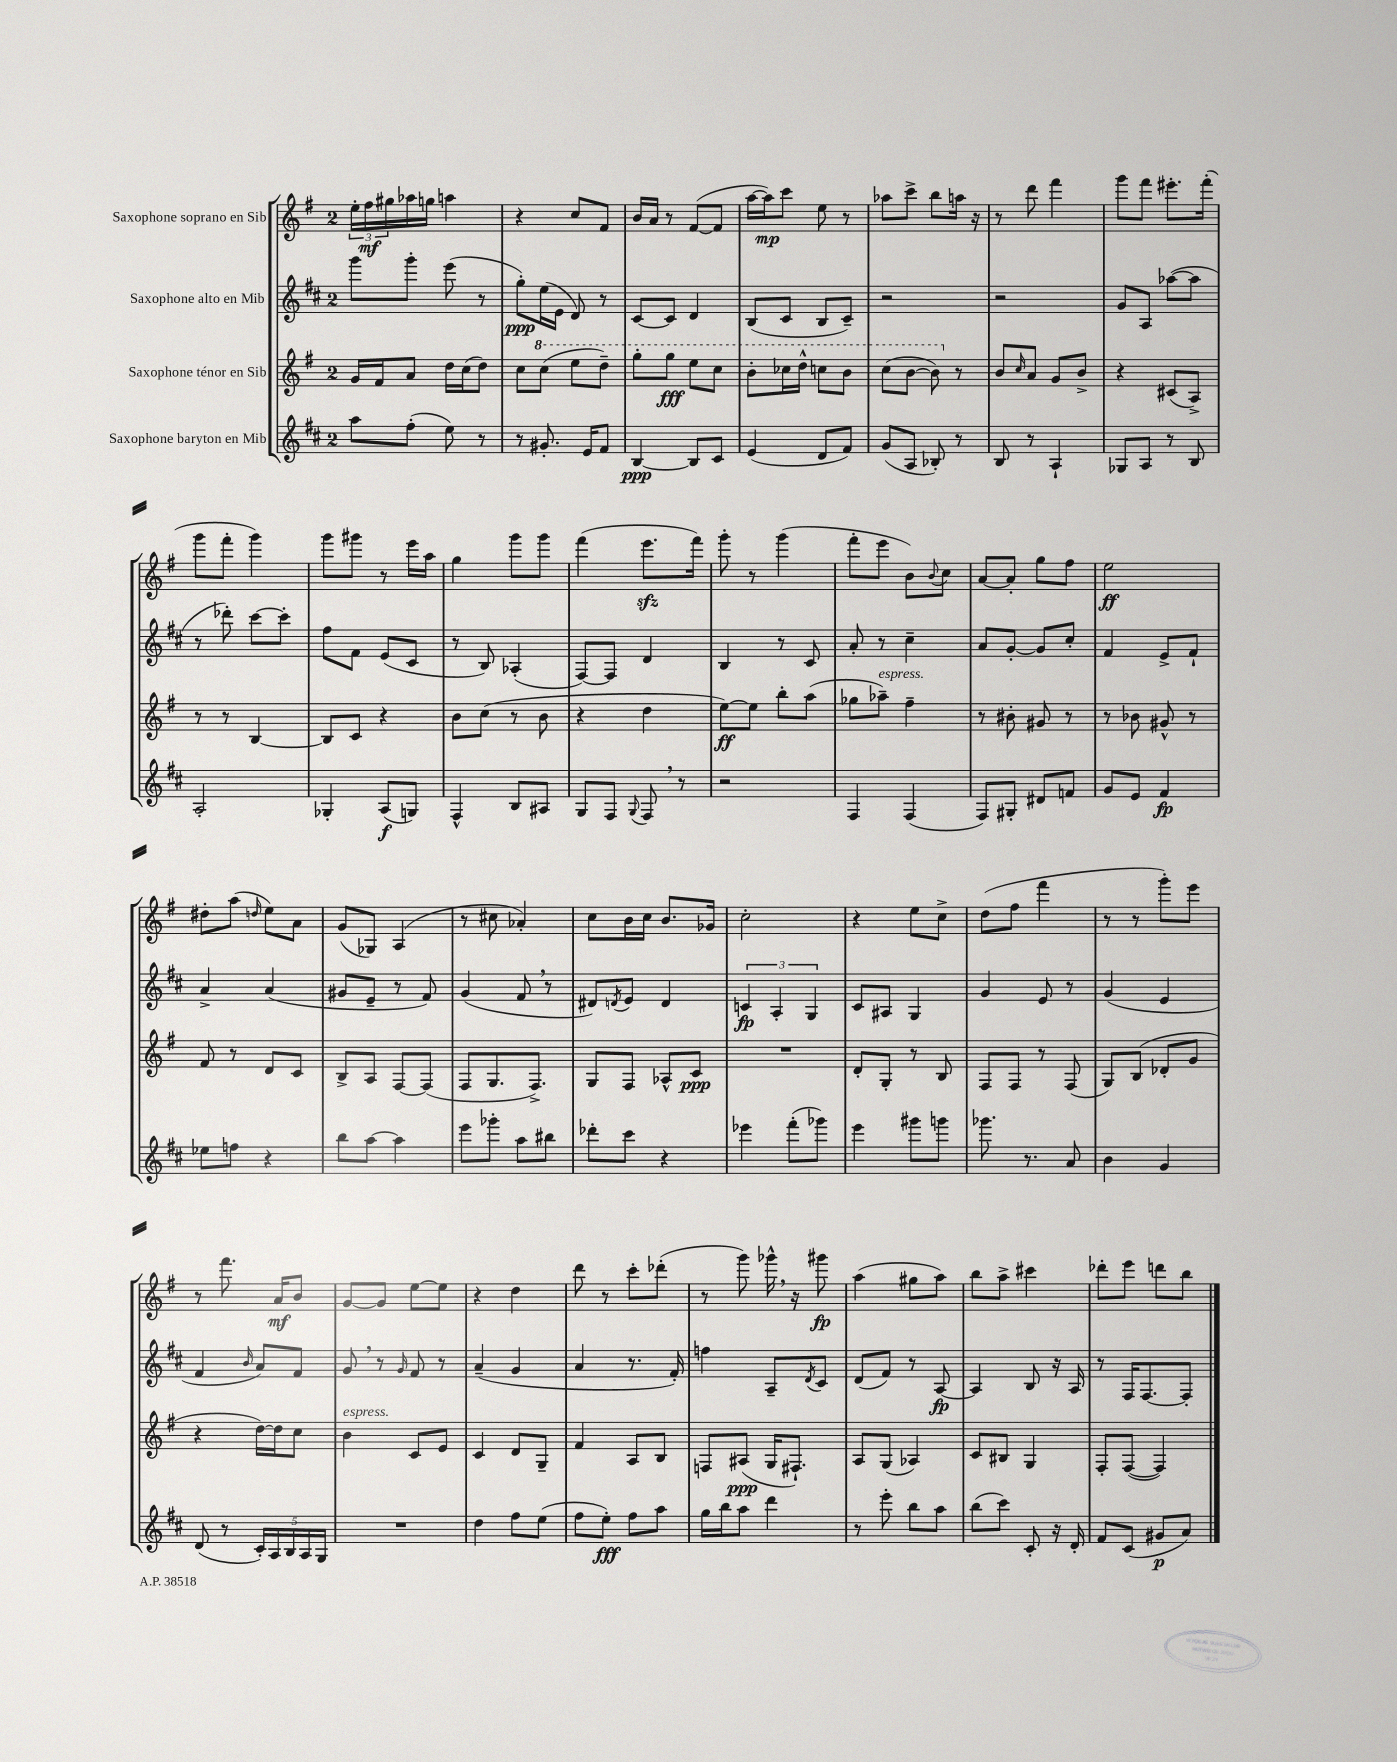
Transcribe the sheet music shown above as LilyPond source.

<<
\new StaffGroup <<
\new Staff = "s0" \with { instrumentName = "Saxophone soprano en Sib" } {
    \clef treble \key g \major \once \override Staff.TimeSignature.style = #'single-digit \time 2/4
    \tuplet 3/2 { e''16-. fis''16\mf gis''16 } aes''16 g''16 a''4 |
    r4 c''8 fis'8 |
    b'16 a'16 r8 fis'8~( fis'8 |
    a''16~ a''16\mp) c'''8 e''8 r8 |
    aes''8 c'''8-> b''8 a''16 r16 |
    r8 d'''8 fis'''4 |
    g'''8 fis'''8 eis'''8.-. fis'''16-.( |
    g'''8 fis'''8-. g'''4) |
    g'''8 gis'''8 r8 e'''16 a''16 |
    g''4 g'''8 g'''8 |
    fis'''4( e'''8.\sfz fis'''16) |
    g'''8-. r8 g'''4( |
    fis'''8-. e'''8 b'8) \appoggiatura { b'8 } c''8 |
    a'8~ a'8-. g''8 fis''8 |
    e''2\ff |
    dis''8-. a''8( \grace { d''16 } e''8) a'8 |
    g'8( ges8) a4( |
    r8 cis''8 aes'4-.) |
    c''8 b'16 c''16 b'8. ges'16 |
    c''2-. |
    r4 e''8 c''8-> |
    d''8( fis''8 fis'''4 |
    r8 r8 g'''8-.) e'''8 |
    r8 fis'''8. a'16\mf b'8 |
    g'8~ g'8 e''8~ e''8 |
    r4 d''4 |
    d'''8 r8 c'''8-. des'''8-.( |
    r8 g'''8) ges'''16-^ \breathe r16 gis'''8\fp |
    a''4( gis''8 a''8) |
    b''8 a''8-> cis'''4 |
    des'''8-. e'''8 d'''8 b''8 \bar "|." |
}
\new Staff = "s1" \with { instrumentName = "Saxophone alto en Mib" } {
    \clef treble \key d \major \once \override Staff.TimeSignature.style = #'single-digit \time 2/4
    g'''8 g'''8-. e'''8( r8 |
    g''8-.\ppp) e''16( e'16 d'8) r8 |
    cis'8~ cis'8 d'4 |
    b8( cis'8 b8 cis'8--) |
    r2 |
    r2 |
    g'8 a8 aes''8~( aes''8 |
    r8 des'''8-.) cis'''8~ cis'''8-. |
    fis''8 fis'8 e'8( cis'8 |
    r8 b8) aes4-.( |
    fis8~) fis8 d'4 |
    b4 r8 cis'8 |
    a'8-. r8 cis''4-- |
    a'8 g'8~-. g'8 cis''8-. |
    fis'4 e'8-> fis'8-! |
    a'4-> a'4( |
    gis'8 e'8-- r8 fis'8) |
    g'4( fis'8 \breathe r8 |
    dis'8) \acciaccatura { d'8 } e'8 d'4 |
    \tuplet 3/2 { c'4\fp a4-. g4 } |
    cis'8 ais8 g4 |
    g'4 e'8 r8 |
    g'4( e'4 |
    fis'4 \grace { b'16 } a'8) fis'8 |
    g'8 \breathe r8 \grace { g'16 } fis'8 r8 |
    a'4--( g'4 |
    a'4 r8. fis'16-.) |
    f''4 a8-- \acciaccatura { d'8 } cis'8 |
    d'8( fis'8) r8 a8~\fp |
    a4 b8 r16 a16 |
    r8 fis16 fis8.~ fis8-. \bar "|." |
}
\new Staff = "s2" \with { instrumentName = "Saxophone ténor en Sib" } {
    \clef treble \key g \major \once \override Staff.TimeSignature.style = #'single-digit \time 2/4
    g'16 fis'16 a'8 d''16 c''16( d''8) |
    c''8 \ottava #1 c'''8( e'''8 d'''8--) |
    g'''8-. g'''8\fff e'''8 c'''8 |
    b''8-. ces'''16 d'''16-^ c'''8 b''8 |
    c'''8( b''8~ b''8) \ottava #0 r8 |
    b'8 \grace { c''16 } a'8 g'8 b'8-> |
    r4 cis'8( a8->) |
    r8 r8 b4~ |
    b8 c'8 r4 |
    b'8 c''8( r8 b'8 |
    r4 d''4 |
    e''8~\ff) e''8 b''8-. a''8( |
    ges''8 aes''8--^\markup { \italic "espress." }) fis''4-- |
    r8 bis'8-. gis'8 r8 |
    r8 bes'8 gis'8-^ r8 |
    fis'8 r8 d'8 c'8 |
    b8-> a8 fis8~ fis8( |
    fis8 g8. fis8.->) |
    g8 fis8 aes8-^ c'8\ppp |
    R2 |
    d'8-. g8-. r8 b8 |
    fis8 fis8 r8 fis8( |
    g8) b8( des'8-. g'8 |
    r4 d''16~) d''16 c''8 |
    b'4^\markup { \italic "espress." } c'8 e'8 |
    c'4 d'8 g8-- |
    fis'4 a8 b8 |
    f8 ais8\ppp( g16 fis8.-!) |
    a8 g8( aes4) |
    c'8 bis8 g4 |
    fis8-. fis8~( fis4) \bar "|." |
}
\new Staff = "s3" \with { instrumentName = "Saxophone baryton en Mib" } {
    \clef treble \key d \major \once \override Staff.TimeSignature.style = #'single-digit \time 2/4
    a''8 fis''8-.( e''8) r8 |
    r8 gis'8.-. e'16 fis'8 |
    b4~\ppp b8 cis'8 |
    e'4( d'8 fis'8) |
    g'8( a8 bes8-.) r8 |
    b8 r8 a4-! |
    ges8 a8 r8 b8 |
    a2-. |
    ges4-. a8\f( g8) |
    fis4-^ b8 ais8 |
    g8 fis8 \appoggiatura { g8 } fis8 \breathe r8 |
    r2 |
    fis4 fis4( |
    fis8) gis8-. dis'8 f'8 |
    g'8 e'8 fis'4\fp |
    ees''8 f''8 r4 |
    b''8 a''8~ a''4 |
    e'''8 ges'''8-. a''8 bis''8 |
    des'''8-. cis'''8 r4 |
    ees'''4 fis'''8-.( ges'''8) |
    e'''4 gis'''8 g'''8 |
    ges'''8. r8. a'8 |
    b'4 g'4 |
    d'8( r8 \tuplet 5/4 { cis'16-.) a16 b16 a16 g16 } |
    R2 |
    d''4 fis''8 e''8( |
    fis''8 e''8-.\fff) fis''8 a''8 |
    g''16 b''16 a''8 d'''4 |
    r8 e'''8-. b''8 a''8 |
    b''8( cis'''8) cis'8-. r16 d'16-. |
    fis'8 cis'8( gis'8\p a'8) \bar "|." |
}
>>
>>
\layout { \context { \Score \remove "Bar_number_engraver" } }
